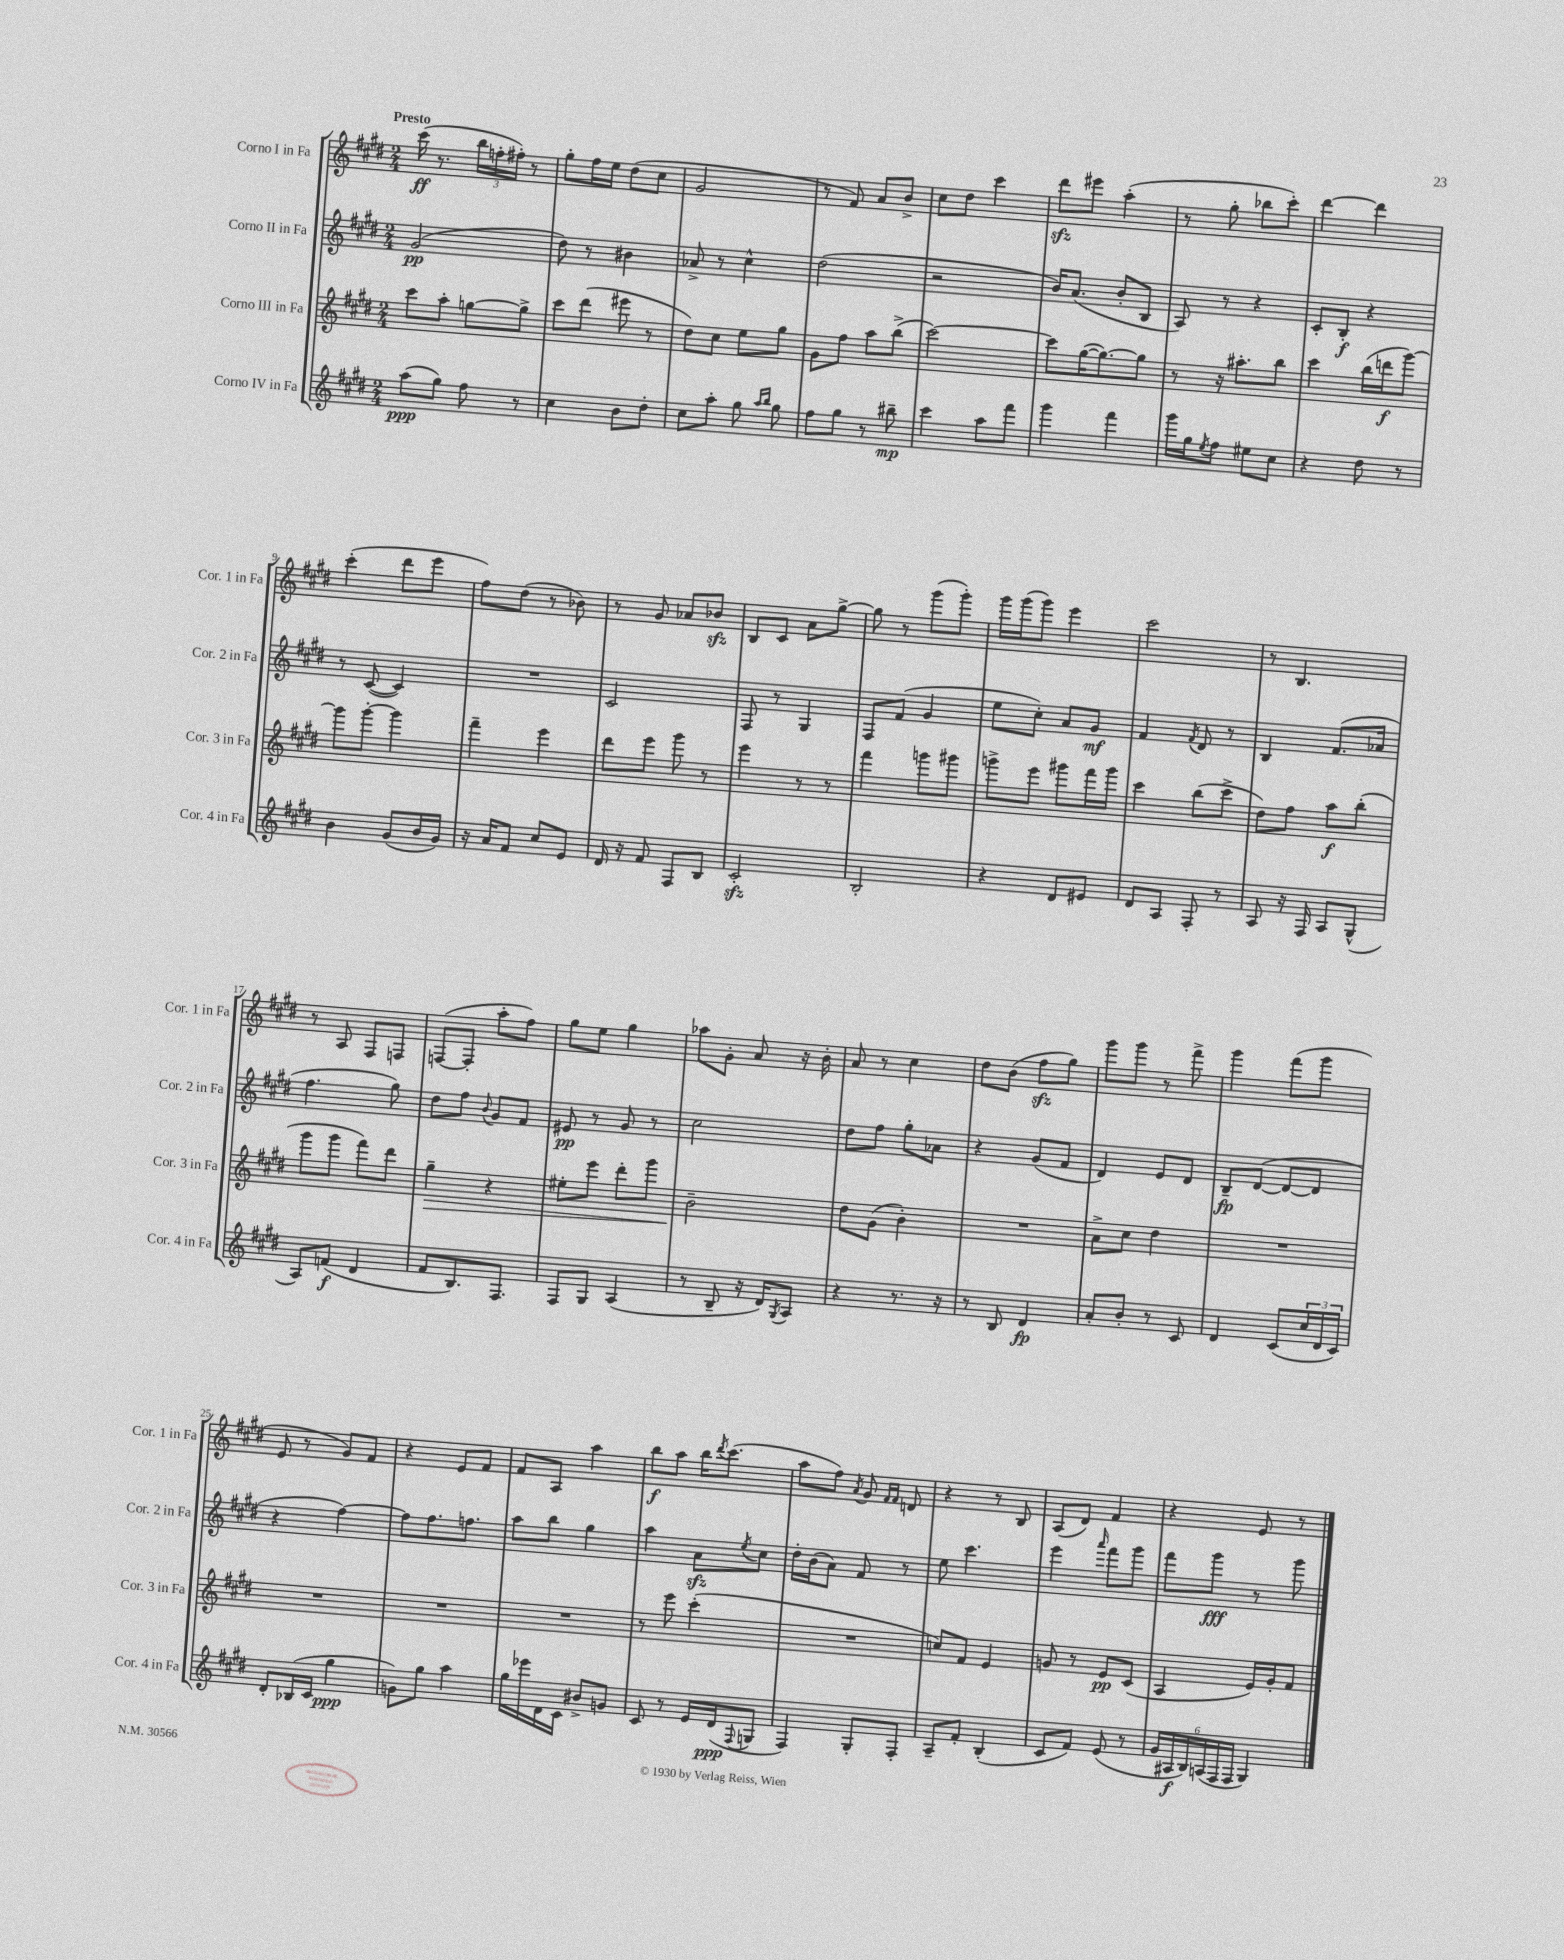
<<
\new StaffGroup <<
\new Staff = "s0" \with { instrumentName = "Corno I in Fa" shortInstrumentName = "Cor. 1 in Fa" } {
    \clef treble \key e \major \numericTimeSignature \time 2/4 \tempo "Presto"
    cis'''16\ff( r8. \tuplet 3/2 { b''16 f''16-. fis''16-.) } r8 |
    gis''8-. fis''16 e''16 dis''8( cis''8 |
    gis'2 |
    r8 fis'8) a'8 b'8-> |
    cis''8 dis''8 cis'''4 |
    dis'''8\sfz eis'''8 a''4-.( |
    r8 gis''8-. bes''8 cis'''8-.) |
    dis'''4~ dis'''4 |
    cis'''4-.( dis'''8 e'''8 |
    fis''8) dis''8( r8 bes'8) |
    r8 gis'8 aes'8 bes'8\sfz |
    b8 cis'8 a'8 gis''8~-> |
    gis''8 r8 gis'''8( gis'''8-.) |
    gis'''16 gis'''16( gis'''8) e'''4 |
    cis'''2 |
    r8 b4. |
    r8 a8 fis8 f8 |
    f8~( f8-. a''8-. fis''8) |
    gis''8 e''8 gis''4 |
    aes''8 gis'8-. a'8 r16 b'16-. |
    a'8 r8 cis''4 |
    dis''8 b'8( fis''8\sfz gis''8) |
    gis'''8 gis'''8 r8 fis'''8-> |
    gis'''4 fis'''8( gis'''8 |
    e'8 r8 gis'8) fis'8 |
    r4 e'8 fis'8 |
    fis'8 a8 a''4 |
    b''8\f a''8 b''16 \acciaccatura { dis'''8 } cis'''8.( |
    a''8 fis''8) \acciaccatura { a'8 } gis'8 \grace { fis'16 fis'16 } d'8 |
    r4 r8 b8 |
    a8( dis'8) fis'4 |
    r4 e'8 r8 \bar "|." |
}
\new Staff = "s1" \with { instrumentName = "Corno II in Fa" shortInstrumentName = "Cor. 2 in Fa" } {
    \clef treble \key e \major \numericTimeSignature \time 2/4
    gis'2\pp( |
    dis''8) r8 bis'4 |
    aes'8-> r8 cis''4-^ |
    dis''2( |
    r2 |
    b'16) a'8.( b'8-. b8 |
    a8) r8 r4 |
    cis'8-. b8-.\f r4 |
    r8 cis'8~( cis'4) |
    R2 |
    cis'2 |
    fis8 r8 gis4 |
    fis8 fis'8( gis'4 |
    e''8 cis''8-.) a'8 gis'8\mf |
    fis'4 \acciaccatura { fis'8 } dis'8 r8 |
    b4 fis'8.( aes'16 |
    fis''4. gis''8) |
    dis''8 fis''8 \appoggiatura { b'8 } gis'8 fis'8 |
    eis'8\pp r8 gis'8 r8 |
    cis''2 |
    dis''8 fis''8 gis''8-. aes'8 |
    r4 gis'8( fis'8 |
    dis'4) e'8 dis'8 |
    b8--\fp dis'8~( dis'8~ dis'8 |
    r4 fis''4~) |
    fis''8 fis''8. f''8. |
    a''8 b''8 gis''4 |
    a''4 a'8\sfz \acciaccatura { e''8 } cis''8 |
    dis''16-. b'16( a'8) fis'8 r8 |
    e''8 cis'''4. |
    e'''4 \grace { a'''16 } fis'''8 gis'''8 |
    fis'''8 gis'''8\fff r8 gis'''8 \bar "|." |
}
\new Staff = "s2" \with { instrumentName = "Corno III in Fa" shortInstrumentName = "Cor. 3 in Fa" } {
    \clef treble \key e \major \numericTimeSignature \time 2/4
    cis'''8 a''8-. g''8~ g''8-> |
    cis'''8 dis'''8( eis'''8 r8 |
    dis''8) cis''8 e''8 gis''8 |
    gis'8 fis''8 a''8 b''8->( |
    cis'''2~) |
    cis'''8 gis''16~( gis''8.~) gis''8 |
    r8 r16 ais''8.-. b''8 |
    cis'''4 b''16( d'''16\f gis'''8~) |
    gis'''8 gis'''8~-. gis'''4 |
    fis'''4-- e'''4 |
    dis'''8 e'''8 gis'''8 r8 |
    e'''4 r8 r8 |
    fis'''4 g'''8 gis'''8 |
    g'''8-> e'''8 gis'''8 fis'''16 gis'''16 |
    cis'''4 b''8( cis'''8-> |
    dis''8) fis''8 a''8\f b''8-.( |
    gis'''8 gis'''8 fis'''8) dis'''8 |
    gis''4--\> r4 |
    eis''8-. e'''8 dis'''8-. gis'''8 |
    b'2--\! |
    dis''8 gis'8( b'4-.) |
    R2 |
    a'8-> cis''8 dis''4 |
    R2 |
    R2 |
    R2 |
    R2 |
    r8 e'''8 cis'''4-.( |
    R2 |
    c''8) fis'8 e'4 |
    g'8 r8 e'8\pp cis'8( |
    a4 e'16) gis'16-. fis'8 \bar "|." |
}
\new Staff = "s3" \with { instrumentName = "Corno IV in Fa" shortInstrumentName = "Cor. 4 in Fa" } {
    \clef treble \key e \major \numericTimeSignature \time 2/4
    a''8\ppp( gis''8) fis''8 r8 |
    cis''4 b'8 dis''8-. |
    cis''8 a''8-. gis''8 \grace { a''16 b''16 } gis''8 |
    fis''8 gis''8 r8 bis''8--\mp |
    cis'''4 a''8 fis'''8 |
    gis'''4 fis'''4 |
    gis'''16 gis''16 \acciaccatura { e''8 } fis''8 eis''8 cis''8 |
    r4 dis''8 r8 |
    b'4 gis'8( b'16 gis'16) |
    r16 a'16 fis'8 cis''8 e'8 |
    dis'16 r16 fis'8 fis8 b8 |
    cis'2-.\sfz |
    b2-. |
    r4 dis'8 eis'8 |
    dis'8 a8 fis8-. r8 |
    a8 r16 fis16 a8 gis8-^( |
    a8) f'8\f( dis'4 |
    fis'8 b8.) fis8. |
    fis8 gis8 a4( |
    r8 b8-- r16 dis'16) \acciaccatura { gis8 } a8 |
    r4 r8. r16 |
    r8 b8 dis'4\fp |
    a'8-. b'8-. r8 cis'8 |
    dis'4 cis'8( \tuplet 3/2 { cis''16 dis'16 cis'16) } |
    dis'8-. bes16( cis'16 gis''4\ppp |
    g'8) gis''8 a''4 |
    gis''16 ees'''16 dis'16 cis'16 bis'8-> g'8 |
    cis'8 r8 e'16 dis'16\ppp( \appoggiatura { fis8 } g8 |
    fis4) gis8-. fis8-. |
    a8-- fis'8-. b4-.( |
    cis'8 fis'8) e'8( r8 |
    \tuplet 6/4 { gis'16 ais16\f b16) a16( fis16 fis16 } gis4) \bar "|." |
}
>>
>>
